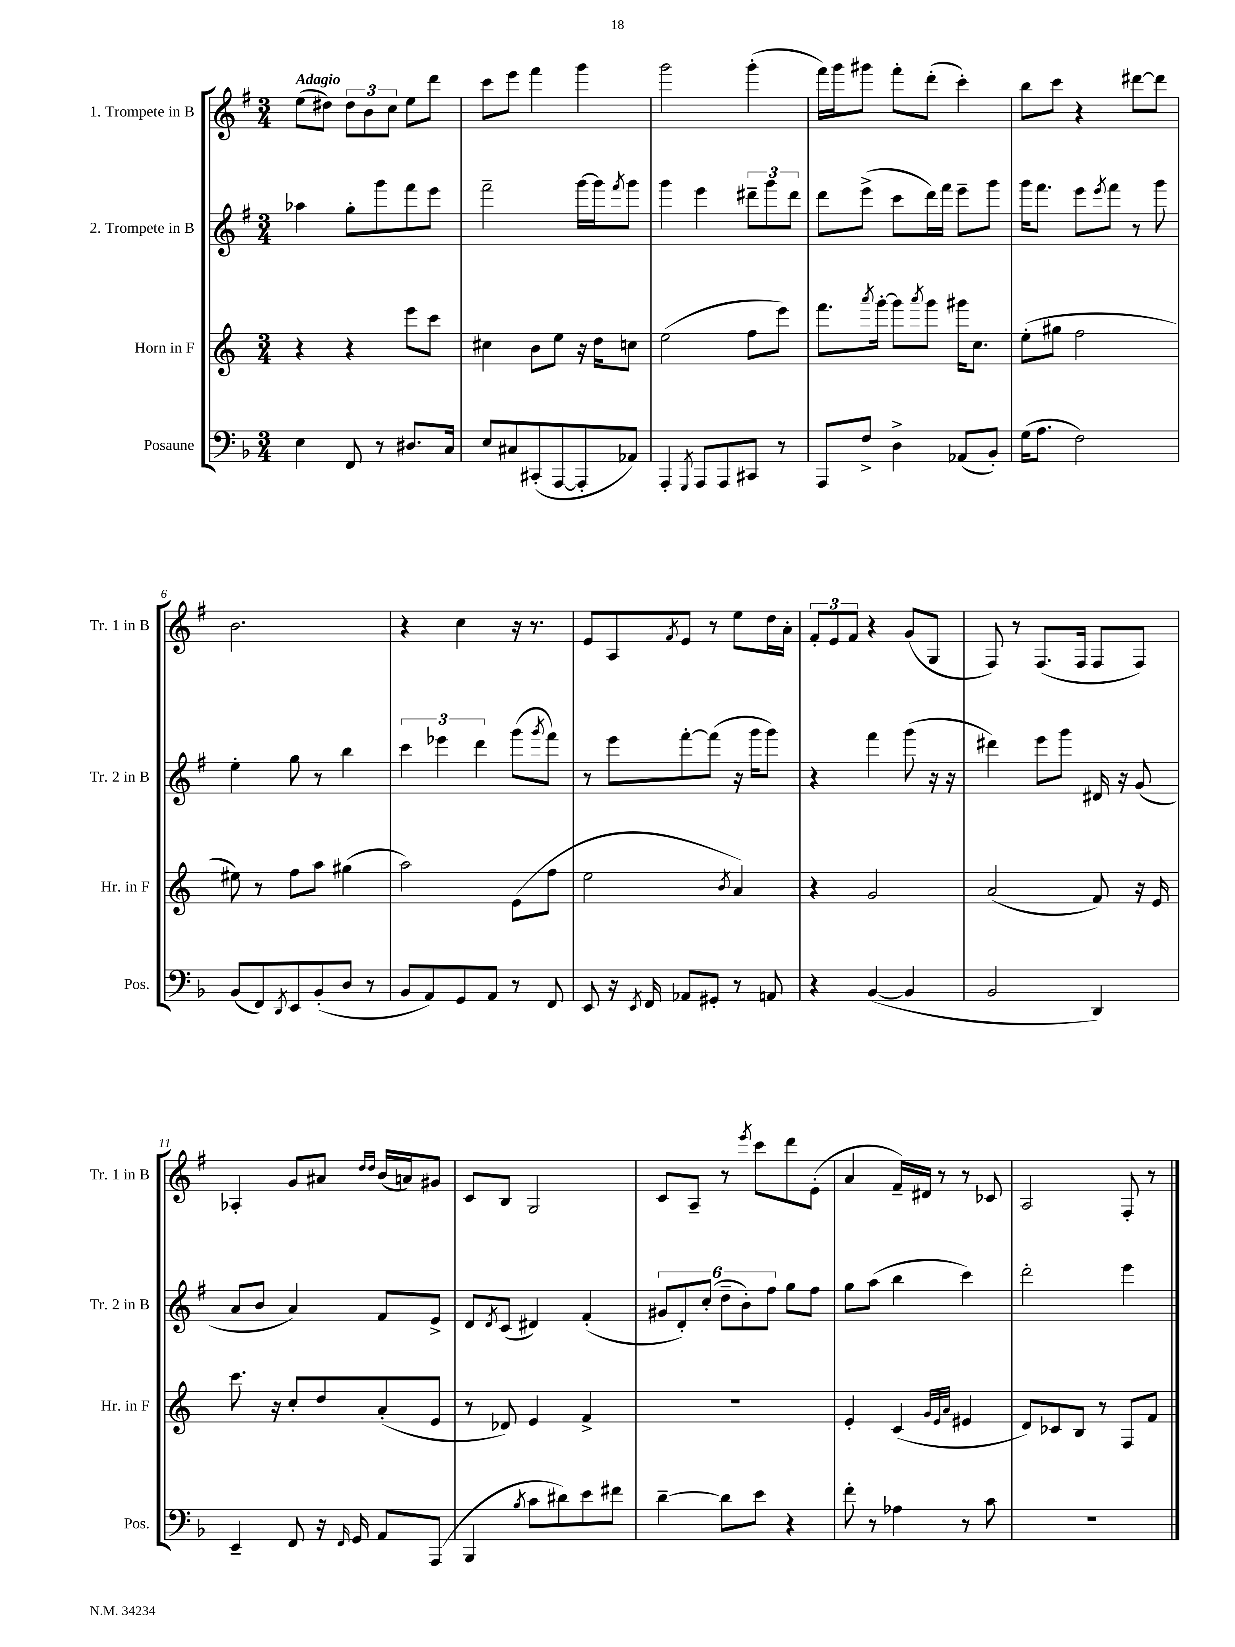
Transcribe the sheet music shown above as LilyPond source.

<<
\new StaffGroup <<
\new Staff = "s0" \with { instrumentName = "1. Trompete in B" shortInstrumentName = "Tr. 1 in B" } {
    \clef treble \key g \major \numericTimeSignature \time 3/4 \tempo "Adagio"
    e''8( dis''8) \tuplet 3/2 { dis''8 b'8 c''8 } e''8 d'''8 |
    c'''8 e'''8 fis'''4 g'''4 |
    g'''2 g'''4-.( |
    fis'''16) g'''16 gis'''8 fis'''8-. d'''8-.( c'''4-.) |
    b''8 c'''8 r4 dis'''8~ dis'''8 |
    b'2. |
    r4 c''4 r16 r8. |
    e'8 a8 \acciaccatura { fis'8 } e'8 r8 e''8 d''16 a'16-. |
    \tuplet 3/2 { fis'8-. e'8 fis'8 } r4 g'8( g8 |
    fis8) r8 fis8.( fis16 fis8 fis8) |
    aes4-. g'8 ais'8 \grace { d''16 d''16 } b'16( a'16) gis'8 |
    c'8 b8 g2 |
    c'8 a8-- r8 \acciaccatura { e'''8 } c'''8 d'''8 e'8-.( |
    a'4 fis'16--) dis'16 r8 r8 ces'8 |
    a2 fis8-. r8 \bar "|." |
}
\new Staff = "s1" \with { instrumentName = "2. Trompete in B" shortInstrumentName = "Tr. 2 in B" } {
    \clef treble \key g \major \numericTimeSignature \time 3/4
    aes''4 g''8-. g'''8 fis'''8 e'''8 |
    fis'''2-- g'''16~ g'''16 \acciaccatura { fis'''8 } g'''8 |
    g'''4 e'''4 \tuplet 3/2 { dis'''8-- g'''8 dis'''8 } |
    d'''8 e'''8->( c'''8 d'''16) fis'''16 e'''8-- g'''8 |
    g'''16 fis'''8. e'''8 \acciaccatura { e'''8 } fis'''8 r8 g'''8 |
    e''4-. g''8 r8 b''4 |
    \tuplet 3/2 { c'''4 ees'''4 d'''4 } g'''8( \acciaccatura { g'''8 } fis'''8) |
    r8 e'''8 fis'''8~-. fis'''8( r16 g'''16 g'''8) |
    r4 fis'''4 g'''8( r16 r16 |
    dis'''4) e'''8 g'''8 dis'16 r16 g'8( |
    a'8 b'8 a'4) fis'8 e'8-> |
    d'8 \acciaccatura { d'8 } c'8( dis'4) fis'4-.( |
    \tuplet 6/4 { gis'8 d'8-.) c''8-.( d''8-- b'8-.) fis''8 } g''8 fis''8 |
    g''8 a''8( b''4 c'''4) |
    d'''2-. e'''4 \bar "|." |
}
\new Staff = "s2" \with { instrumentName = "Horn in F" shortInstrumentName = "Hr. in F" } {
    \clef treble \key c \major \numericTimeSignature \time 3/4
    r4 r4 e'''8 c'''8 |
    cis''4 b'8 e''8 r16 d''16 c''8 |
    e''2( f''8 e'''8) |
    f'''8. \acciaccatura { a'''8 } g'''16~-. g'''8 \acciaccatura { a'''8 } g'''8 gis'''16 c''8. |
    e''8-.( gis''8 f''2 |
    eis''8) r8 f''8 a''8 gis''4( |
    a''2) e'8( f''8 |
    e''2 \acciaccatura { b'8 } a'4) |
    r4 g'2 |
    a'2( f'8) r16 e'16 |
    c'''8. r16 c''8-. d''8 a'8-.( e'8 |
    r8 des'8) e'4 f'4-> |
    R2. |
    e'4-. c'4( \grace { g'32 e'32 a'32 } eis'4 |
    d'8) ces'8 b8 r8 f8 f'8 \bar "|." |
}
\new Staff = "s3" \with { instrumentName = "Posaune" shortInstrumentName = "Pos." } {
    \clef bass \key f \major \numericTimeSignature \time 3/4
    e4 f,8 r8 dis8. c16 |
    e8 cis8 cis,8-.( a,,8~ a,,8-. aes,8) |
    a,,4-. \acciaccatura { g,,8 } a,,8 a,,8 cis,8 r8 |
    a,,8 f8-> d4-> aes,8( bes,8-.) |
    g16( a8. f2) |
    bes,8( f,8) \acciaccatura { d,8 } e,8 bes,8-.( d8 r8 |
    bes,8 a,8) g,8 a,8 r8 f,8 |
    e,8 r16 \acciaccatura { e,8 } f,16 aes,8 gis,8-. r8 a,8 |
    r4 bes,4~( bes,4 |
    bes,2 d,4) |
    e,4-- f,8 r16 \grace { f,16 } g,16 a,8 a,,8( |
    bes,,4 \acciaccatura { bes8 } c'8 dis'8) e'8 fis'8 |
    d'4~-- d'8 e'8 r4 |
    f'8-. r8 aes4 r8 c'8 |
    R2. \bar "|." |
}
>>
>>
